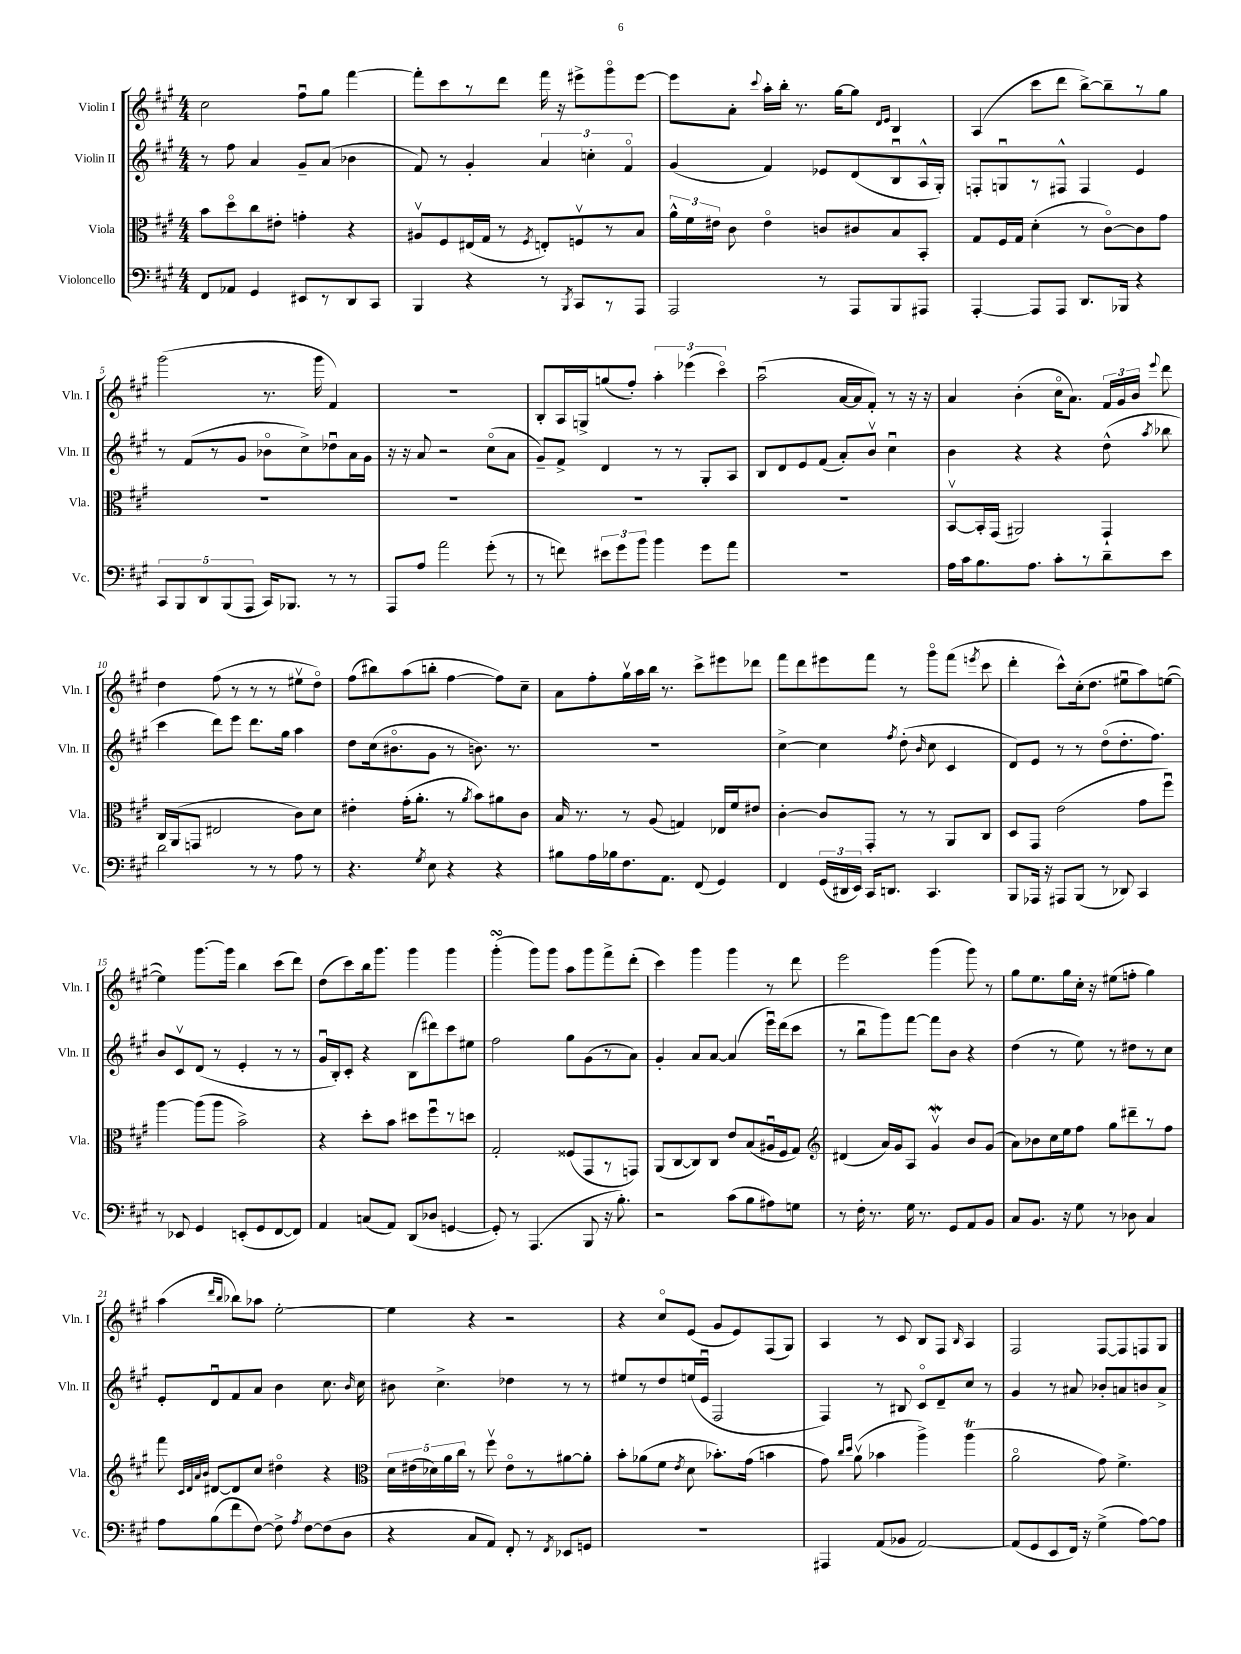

**kern	**kern	**kern	**kern
*staff4	*staff3	*staff2	*staff1
*clefF4	*clefC3	*clefG2	*clefG2
*k[f#c#g#]	*k[f#c#g#]	*k[f#c#g#]	*k[f#c#g#]
*M4/4	*M4/4	*M4/4	*M4/4
8FF#	8b	8r	2cc#
8AA-	8ddo	8ff#	.
4GG#	8cc#	4a	.
.	8e#'	.	.
8EE#	4g'	8g#~	8ff#u
8r	.	(8a	8gg#
8DD	4r	4b-	[4fff#
8CC#	.	.	.
=	=	=	=
4BBB	8A#v	8f#)	8fff#']
.	8F#	8r	8ccc#
4r	(16E#	4g#'	8r
.	16G#	.	.
.	8r	.	8ddd
.	8qF#	.	.
8r	8E')	6a	16fff#
.	.	.	16r
8qBBB	.	.	.
8CC#	8Fv	.	8eee#^
.	.	6cc'	.
8r	8r	.	8ggg#o
.	.	6f#o	.
8AAA	8B	.	[8eee#
=	=	=	=
2AAA	24a^^	(4g#	8eee#]
.	24f#	.	.
.	24e#	.	.
.	8c#	.	8a'
.	.	.	8qqccc#
.	4e#o	4f#)	16aa'
.	.	.	16bb'
.	.	.	8.r
8r	8c	8e-	.
.	.	.	[16gg#
8AAA	8c#	(8d	8gg#]
.	.	.	16qqd
.	.	.	16qqe
8BBB	8B	8Bu	4B
8AAA#	8BB'	16A^^	.
.	.	16G#')	.
=	=	=	=
[4AAA'	8G#	8F'	(4A
.	16F#	8Gu	.
.	16G#	.	.
8AAA]	(4d'	8r	8ccc#
8AAA	.	8F#^^	8ddd
8.DD	8r	4F#	[8bb^)
.	[8c#o)	.	8bb~]
16BBB-	.	.	.
4r	8c#]	4e	8r
.	8g#	.	8gg#
=	=	=	=
10CC#	1r	8r	(2ggg#
10BBB	.	.	.
.	.	(8f#	.
10DD	.	.	.
.	.	8r	.
(10BBB	.	.	.
.	.	8g#	.
10AAA	.	.	.
16CC#)	.	8b-o	8.r
8.BBB-	.	.	.
.	.	8cc#^)	.
.	.	.	16ggg#
8r	.	8dd-u	4f#)
8r	.	16a	.
.	.	16g#	.
=	=	=	=
8AAA	1r	16r	1r
.	.	16r	.
8A	.	8a	.
2a	.	2r	.
(8g#'	.	(8cc#o	.
8r	.	8a	.
=	=	=	=
8r	1r	8g#~)	8B'
8f)	.	8f#^	16A
.	.	.	16G^
12e#	.	4d	(8gg
12g#	.	.	.
.	.	.	8ff#')
12b	.	.	.
4b	.	8r	6aa'
.	.	8r	.
.	.	.	(6eee-
8g#	.	8G#'	.
.	.	.	6ccc#o)
8a	.	8A	.
=	=	=	=
1r	1r	8B	(2aau
.	.	8d	.
.	.	8e	.
.	.	(8f#	.
.	.	8a')	[16a
.	.	.	16a]
.	.	8bv	8f#')
.	.	4cc#u	8r
.	.	.	16r
.	.	.	16r
=	=	=	=
16A	[8BBv	4b	4a
16c#	.	.	.
8.B	16BB']	.	.
.	(16GG#	.	.
.	2AA#)	4r	(4b'
8.A	.	.	.
8c#'	.	4r	16cc#o
.	.	.	8.a)
8r	.	.	.
8d~	4GG#`	(8dd^^	24f#
.	.	.	24g#
.	.	.	24b
.	.	8qaa	8qqeee
8e	.	8bb-	8ddd
=	=	=	=
2d	16C#	4ccc#	4dd
.	(16AA	.	.
.	8GG	.	.
.	2E#	8ddd)	(8ff#
.	.	8eee	8r
8r	.	8.ddd	8r
8r	.	.	8r
.	.	16gg#	.
8A	8c#)	4aa	8ee#v
8r	8d	.	8ddo)
=	=	=	=
4.r	4e#'	8dd	(8ff#
.	.	(16cc#	8bb#)
.	.	8.b#o	.
.	(16g#'	.	(8aa
.	8.a'	.	.
8qG#	.	.	.
8E	.	8g#	8bb'
4r	8r	8r	[4ff#
.	8qa	.	.
.	8b)	8.b)	.
4r	8a#	.	8ff#])
.	.	8.r	.
.	8c#	.	8cc#~
=	=	=	=
8B#	16B	1r	8a
.	8.r	.	.
16A	.	.	8ff#'
16B-	.	.	.
8.F#	8r	.	16gg#v
.	.	.	16aa
.	(8A	.	16bb
8.AA	.	.	8.r
.	4G)	.	.
(8FF#	.	.	8ccc#^
4GG#)	16E-	.	8eee#
.	16f#	.	.
.	8e#	.	8ddd-
=	=	=	=
4FF#	[4c#'	[4cc#^	8fff#
.	.	.	8ddd
(24GG#	8c#]	4cc#]	8eee#
24DD#	.	.	.
24EE)	.	.	.
16CC#	8GG#'	.	8fff#
8.DD	.	.	.
.	.	8qff#	.
.	8r	(8dd'	8r
.	.	16qqb	.
4.CC#	8r	8cc#	8ggg#o
.	8AA	4c#	(8fff#
.	.	.	8qeee
.	8C#	.	8ccc#
=	=	=	=
8BBB	8D	8d)	4ddd'
16AAA-	8GG#	8e	.
16r	.	.	.
8AAA#	(2e	8r	8ccc#^^)
(8BBB	.	8r	(16cc#'
.	.	.	8.dd
8r	.	(8ddo	.
8DD-)	.	8.dd'	8ee#u
4CC#	8g#	.	8aa)
.	.	8.ff#)	.
.	8ff#u)	.	([8ee
=	=	=	=
8r	[4aa	8b	4ee])
8EE-	.	8c#v	.
4GG#	(8aa]	(8d	[8.ggg#
.	8aa	8r	.
.	.	.	16ggg#]
(8EE'	2b^)	4e'	4bb
8GG#	.	.	.
[8FF#	.	8r	(8ccc#
8FF#])	.	8r	8ddd)
=	=	=	=
4AA	4r	16g#u	(8dd
.	.	16B')	.
.	.	8c#'	8ccc#)
(8C	8dd'	4r	16bb
.	.	.	8.ggg#
8AA)	8b	.	.
(8DD	8dd#	(8B	4ggg#
8D-	8ff#u	8ddd#)	.
[4GG	8r	8ccc#	4ggg#
.	8dd	8ee#	.
=	=	=	=
8GG'])	2G#'	2ff#	(4ggg#'
8r	.	.	.
(4.AAA	.	.	8ggg#)
.	.	.	8ggg#
.	(8F##	8gg#	8aa
8BBB	8GG#	(8g#	8ggg#
16r	8r	8r	8fff#^
8.B')	.	.	.
.	8GG)	8a)	(8ddd'
=	=	=	=
2r	(8AA	4g#'	4ccc#)
.	[8C#	.	.
.	8C#])	8a	4ggg#
.	8C#	[8a	.
(8c#	8e	(4a]	4ggg#
8B	(8B	.	.
8A#)	16A#u	16eeeu)	8r
.	16F#	(16ddd	.
8G	8G#)	8ccc#	8ddd
=	=	=	=
*	*clefG2	*	*
8r	(4d#	8r	2eee
16F#'	.	8bbu	.
8.r	.	.	.
.	16a)	8ggg#)	.
.	16g#	.	.
16G#	8A	[8fff#	.
8.r	.	.	.
.	4g#v	8fff#]	(4ggg#
8GG#	.	8b	.
8AA	8b	4r	8ggg#)
8BB	(8g#	.	8r
=	=	=	=
8C#	8a)	(4dd	8gg#
8.BB	8b-	.	8.ee
.	16cc#	8r	.
16r	16ee	.	16gg#
8G#	8ff#	8ee)	16cc#'
.	.	.	16r
8r	8gg#	8r	(8ee#
8D-	8ddd#~	8dd#	8ff'
4C#	8r	8r	4gg#)
.	8ff#	8cc#	.
=	=	=	=
8A	8fff#	8e'	(4aa
.	32qqc#	.	.
.	32qqd	.	.
.	32qqa	.	.
.	32qqb	.	.
(8B	[8d#	8du	.
.	.	.	16qqddd
.	.	.	16qqbb
8f#	8d#]	8f#	8bb-)
[8F#)	8cc#	8a	8aa-
8F#^]	4dd#o	4b	[2ee'
8qA	.	.	.
[8F#	.	.	.
(8F#]	4r	8.cc#	.
8D	.	.	.
.	.	16qqb	.
.	.	16cc#	.
=	=	=	=
*	*clefC3	*	*
4r	20d	8b#	4ee]
.	(20e#	.	.
.	20d-)	.	.
.	.	4.cc#^	.
.	20a	.	.
.	20cc#	.	.
8C#	8r	.	4r
8AA)	8ff#v	.	.
8FF#'	8e#o	4dd-	2r
8r	8r	.	.
8qFF#	.	.	.
8EE-	[8a#	8r	.
8GG	8a#']	8r	.
=	=	=	=
1r	8b'	8ee#	4r
.	(8a-	8r	.
.	8f#	8dd	8cc#o
.	8qe	.	.
.	8d	(16ee	(8e
.	.	16eu	.
.	8.b-')	2F#	8g#
.	.	.	8e)
.	(16g#	.	.
.	4b	.	(8F#
.	.	.	8G#)
=	=	=	=
4AAA#	8g#)	4F#)	4A
.	16qqcc#	.	.
.	16qqdd	.	.
.	(8av	.	.
(8AA	4b-	8r	8r
8BB-	.	8B#	8c#
[2AA)	4aa^)	8c#o	8B
.	.	8d~	8F#
.	.	.	16qqB
.	(4aa	8cc#	4A
.	.	8r	.
=	=	=	=
(8AA]	2ao	4g#	2F#
8GG#	.	.	.
8EE	.	8r	.
16FF#)	.	8a#	.
16r	.	.	.
(4G#^	8g#)	8b-'	[8F#
.	4.f#^	8a	8F#]
[8A)	.	8b	8F
8A]	.	8a^	8G#
==	==	==	==
*-	*-	*-	*-
